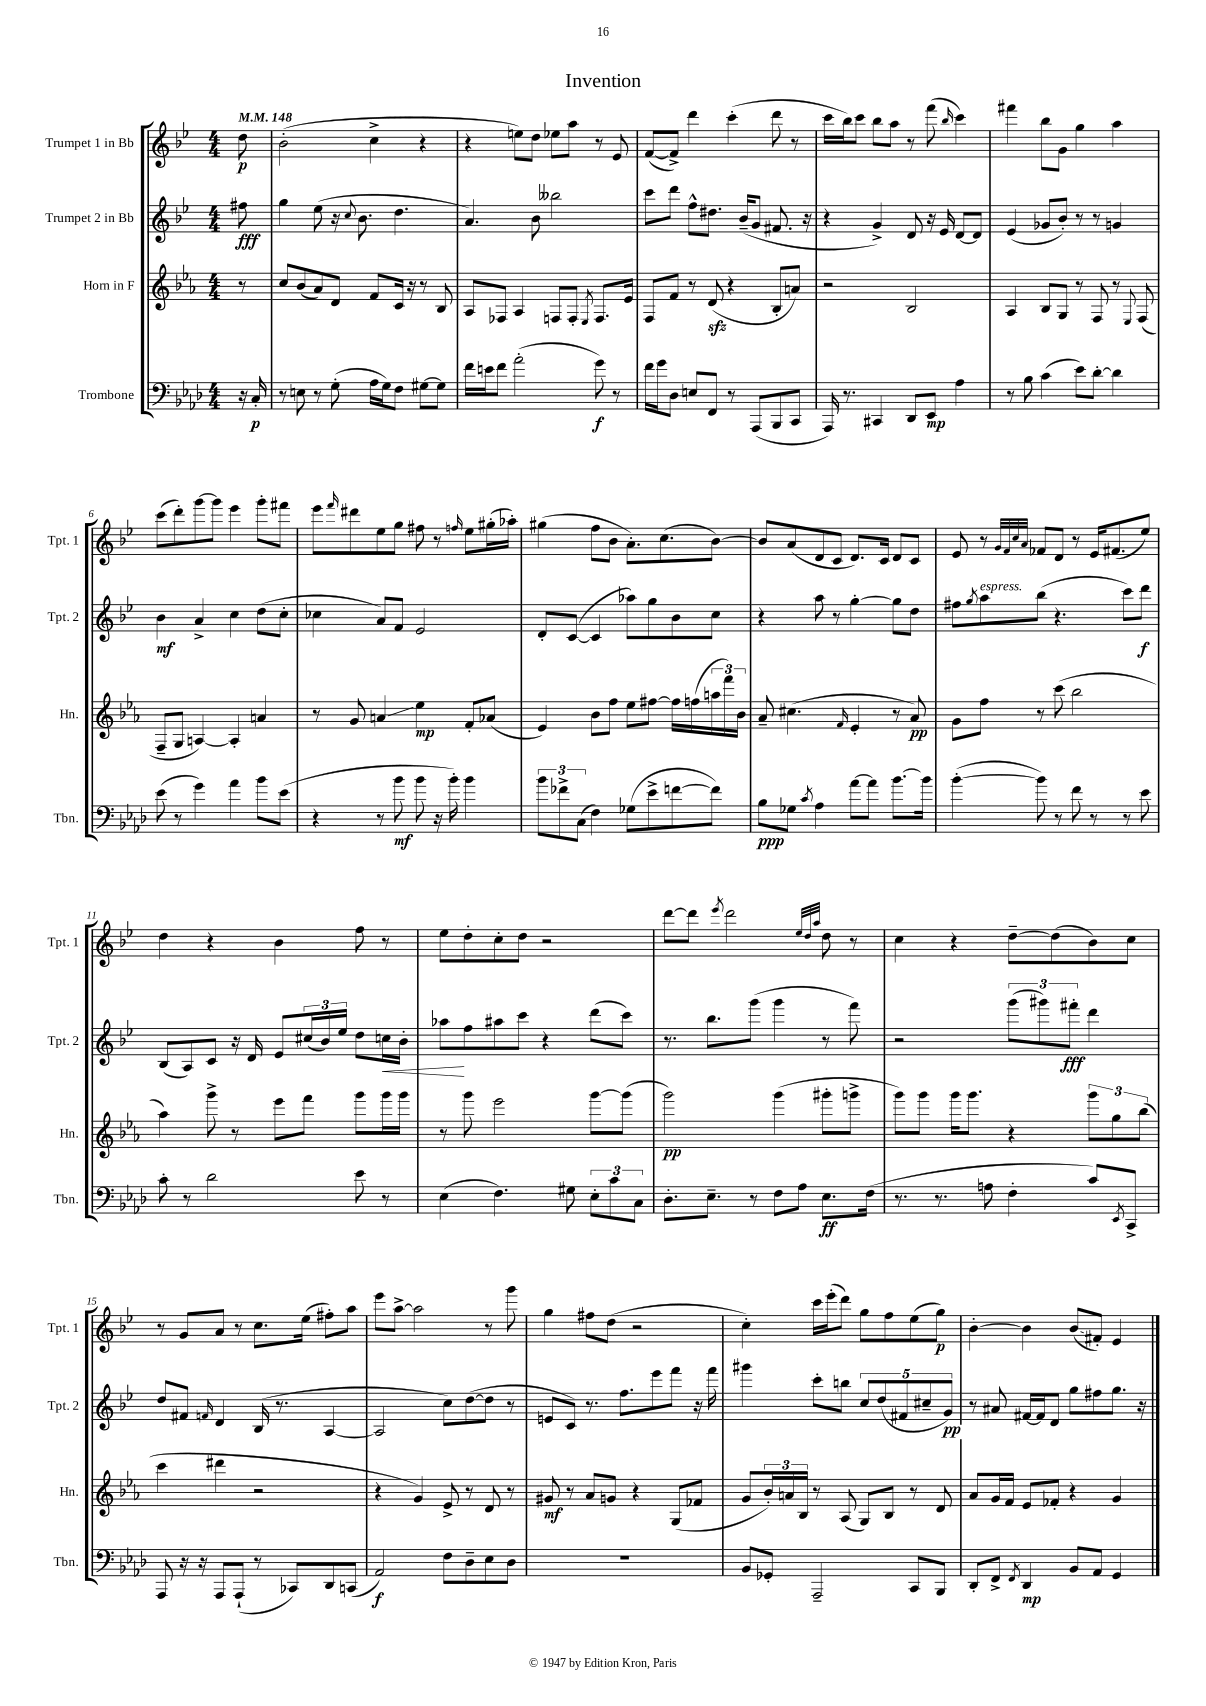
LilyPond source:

\header { title = "Invention" }
<<
\new StaffGroup <<
\new Staff = "s0" \with { instrumentName = "Trumpet 1 in Bb" shortInstrumentName = "Tpt. 1" } {
    \clef treble \key bes \major \numericTimeSignature \time 4/4 \partial 8 \tempo 4 = 148
    d''8\p |
    bes'2-.( c''4-> r4 |
    r4 e''8) d''8 ees''8 a''8 r8 ees'8 |
    f'8~( f'8->) d'''4 c'''4-.( d'''8 r8 |
    c'''16 bes''16) c'''8 bes''8 a''8 r8 f'''8( \grace { bes''16 } c'''4) |
    fis'''4 bes''8 g'8 g''4 a''4 |
    c'''8( d'''8-.) g'''8~ g'''8 ees'''4 g'''8-. fis'''8 |
    ees'''8 \grace { f'''16 } dis'''8 ees''8 g''8 fis''8 r8 \grace { f''16 } ees''8 gis''16-.( aes''16-.) |
    gis''4( f''8 bes'8 a'8.-.) c''8.( bes'8~) |
    bes'8 a'8( d'8 c'8 d'8.) c'16 d'8 c'8 |
    ees'8 r8 \grace { g'32 f'32 c''32 a'32 } fes'8 d'8 r8 ees'16 fis'8.( ees''8) |
    d''4 r4 bes'4 f''8 r8 |
    ees''8 d''8-. c''8-. d''8 r2 |
    d'''8~ d'''8 \acciaccatura { ees'''8 } d'''2 \grace { ees''32 d''32 a''32 } d''8 r8 |
    c''4 r4 d''8~-- d''8( bes'8) c''8 |
    r8 g'8 a'8 r8 c''8. ees''16( fis''8-.) a''8 |
    ees'''8 a''8~-> a''2 r8 g'''8 |
    g''4 fis''8 d''8( r2 |
    c''4-.) c'''16 ees'''16-.( d'''8) g''8 f''8 ees''8( g''8\p) |
    bes'4~-. bes'4 bes'8\glissando( fis'8-.) ees'4 \bar "|." |
}
\new Staff = "s1" \with { instrumentName = "Trumpet 2 in Bb" shortInstrumentName = "Tpt. 2" } {
    \clef treble \key bes \major \numericTimeSignature \time 4/4 \partial 8
    fis''8\fff |
    g''4 ees''8( r16 \appoggiatura { c''8 } bes'8. d''4. |
    a'4.) bes'8 beses''2 |
    c'''8 d'''8 f''8-^ dis''8. bes'16--( g'8 fis'8. r16 |
    r4 g'4->) d'8 r16 ees'16 d'8~ d'8 |
    ees'4( ges'8 bes'8-.) r8 r8 g'4 |
    bes'4\mf a'4-> c''4 d''8( c''8-. |
    ces''4 a'8) f'8 ees'2 |
    d'8-. c'8~( c'4 aes''8) g''8 bes'8 c''8 |
    r4 a''8 r8 g''4~-. g''8 d''8 |
    fis''8 \acciaccatura { g''8 } a''8^\markup { \italic "espress." } bes''8( r4. c'''8) d'''8\f |
    bes8( a8) c'8 r16 d'16 ees'8 \tuplet 3/2 { cis''16( bes'16) ees''16 } d''8 c''16\< bes'16-. |
    aes''8\! f''8 ais''8 c'''8 r4 d'''8( c'''8) |
    r8. bes''8. g'''8( g'''4 r8 f'''8) |
    r2 \tuplet 3/2 { g'''8( gis'''8) fis'''8-.\fff } d'''4 |
    d''8 fis'8 \grace { f'16 } d'4 bes16( r8. a4~ |
    a2 c''8) d''8~( d''8 r8 |
    e'8 c'8) r8. f''8. ees'''8 f'''8 r16 f'''16 |
    gis'''4 c'''8-. b''8 \tuplet 5/4 { c''8 d''8( fis'8 cis''8-- g'8\pp) } |
    r8 ais'8 fis'16~ fis'16 d'8 g''8 fis''8 g''8. r16 \bar "|." |
}
\new Staff = "s2" \with { instrumentName = "Horn in F" shortInstrumentName = "Hn." } {
    \clef treble \key ees \major \numericTimeSignature \time 4/4 \partial 8
    r8 |
    c''8 bes'8( aes'8) d'8 f'8 c'16 r16 r8 bes8 |
    aes8 fes8 aes4 f8 f8-. \acciaccatura { ees8 } f8. ees'16 |
    f8 f'8 r8 d'8\sfz( r4 bes8-. a'8) |
    r2 bes2 |
    aes4 bes8 g8 r8 f8 r8 \appoggiatura { ees8 } f8( |
    f8-- g8 a4~) a4-. a'4 |
    r8 g'8 a'4\glissando ees''4\mp f'8-. aes'8( |
    ees'4) bes'8 f''8 ees''8 fis''8~ fis''16 f''16( \tuplet 3/2 { a''16 f'''16) bes'16 } |
    aes'8-- cis''4.( \grace { f'16 } ees'4-. r8 aes'8\pp) |
    g'8 f''8 r8 c'''8( bes''2 |
    aes''4) g'''8-> r8 ees'''8 f'''8 g'''8 g'''16 g'''16 |
    r8 g'''8 ees'''2 g'''8~ g'''8( |
    g'''2\pp) g'''4( gis'''8-. g'''8-> |
    g'''8) g'''8 g'''16 g'''8. r4 \tuplet 3/2 { g'''8 g''8 bes''8( } |
    c'''4 dis'''4 r2 |
    r4 g'4) ees'8-> r8 d'8 r8 |
    gis'8\mf r8 aes'8 g'8 r4 g8( fes'8 |
    g'8 \tuplet 3/2 { bes'16-.) a'16 bes16 } r8 aes8( g8) bes8 r8 d'8 |
    aes'8 g'16 f'16 ees'8 fes'8-. r4 g'4 \bar "|." |
}
\new Staff = "s3" \with { instrumentName = "Trombone" shortInstrumentName = "Tbn." } {
    \clef bass \key aes \major \numericTimeSignature \time 4/4 \partial 8
    r16 c16-.\p |
    r8 e8 r8 g8-.( aes16 g16) f8 gis8~ gis8 |
    f'16 e'16 f'8 aes'2-.( g'8\f) r8 |
    f'16 g'16 des8 e8 f,8 r8 aes,,8( bes,,8 c,8 |
    aes,,16) r8. cis,4 des,8 ees,8\mp aes4 |
    r8 bes8 c'4( ees'8) des'8~-. des'4 |
    ees'8( r8 g'4) aes'4 bes'8 ees'8( |
    r4 r8 bes'8\mf bes'8 r16 bes'16-.) bes'4 |
    \tuplet 3/2 { bes'8 fes'8-> c8( } f4) ges8( ees'8-> f'8~ f'8) |
    bes8\ppp ges8 \acciaccatura { c'8 } aes4 aes'8~ aes'8 bes'8.~ bes'16 |
    bes'4~-.( bes'8) r8 f'8 r8 r8 ees'8 |
    c'8-. r8 des'2 ees'8 r8 |
    ees4( f4.) gis8 \tuplet 3/2 { ees8-. c'8 c8 } |
    des8.-. ees8.-- r8 f8 aes8 ees8.\ff f16( |
    r8. r8. a8 f4-. c'8) \acciaccatura { ees,8 } c,8-> |
    aes,,8 r16 r16 aes,,8 aes,,8-!( r8 ces,8) des,8 c,8( |
    aes,2\f) f8 des8-- ees8 des8 |
    R1 |
    bes,8 ges,8-. aes,,2-- c,8 bes,,8 |
    des,8-. f,8-> \acciaccatura { f,8 } des,4\mp bes,8 aes,8 g,4 \bar "|." |
}
>>
>>
